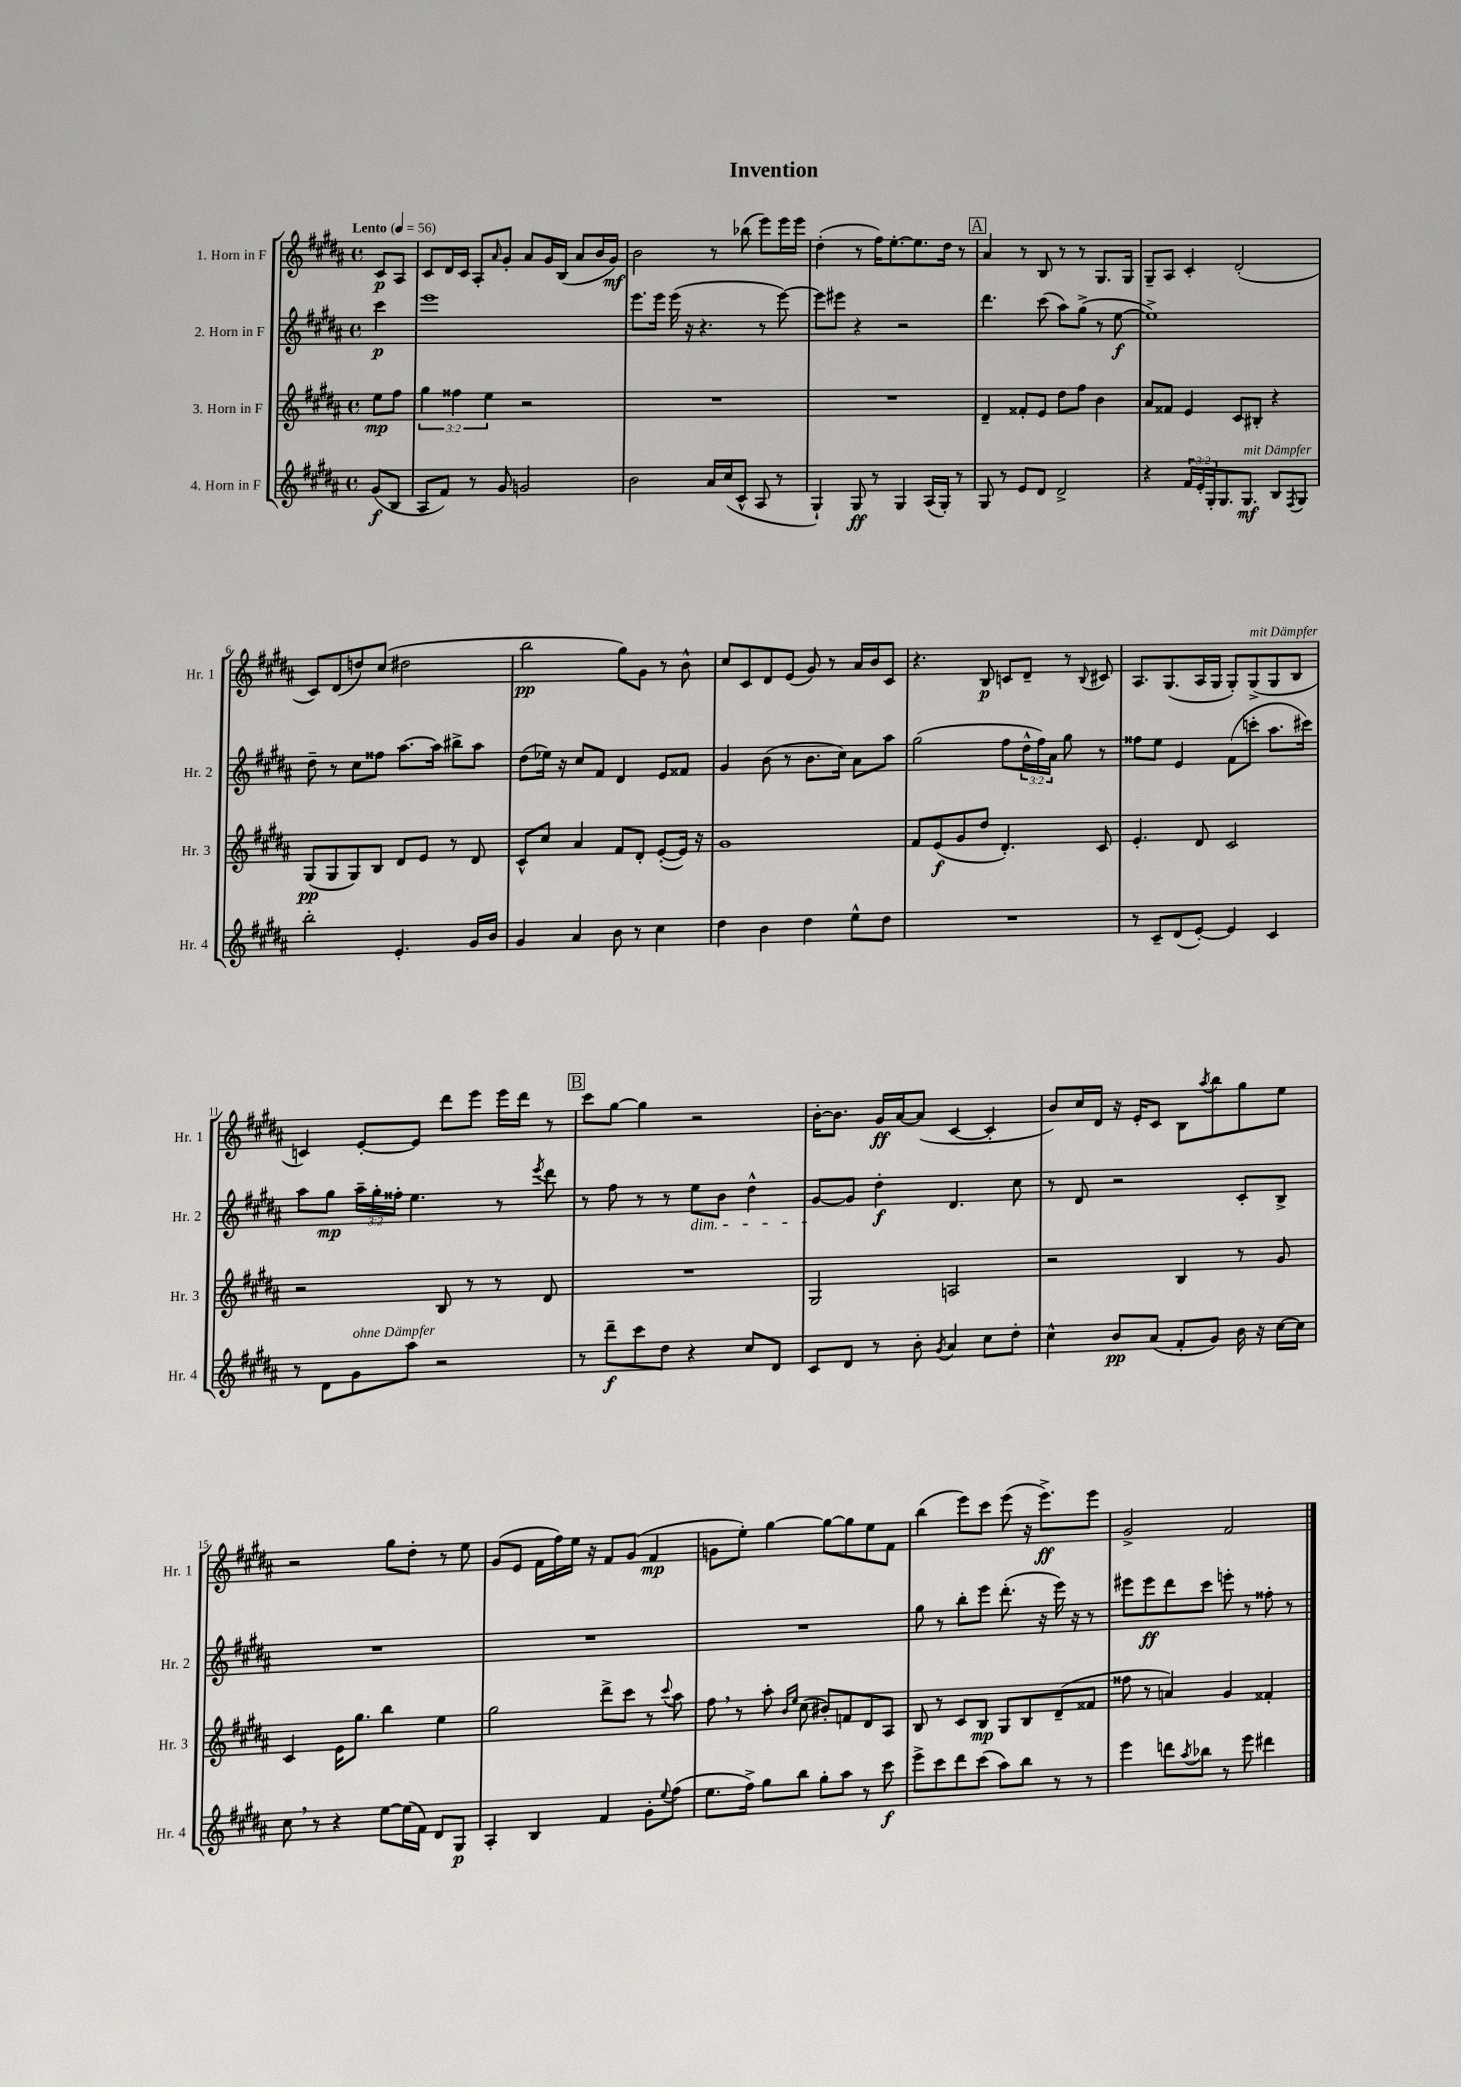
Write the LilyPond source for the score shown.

\header { title = "Invention" }
<<
\new StaffGroup <<
\new Staff = "s0" \with { instrumentName = "1. Horn in F" shortInstrumentName = "Hr. 1" } {
    \clef treble \key b \major \defaultTimeSignature \time 4/4 \partial 4 \tempo "Lento" 4 = 56
    cis'8\p ais8 |
    cis'8 dis'16 cis'16 ais8-. \grace { ais'16 } gis'8-. ais'8 gis'16 b16( ais'8 b'16 gis'16\mf) |
    b'2 r8 bes''8( e'''8) e'''16 e'''16 |
    dis''4-.( r8 fis''16) e''8.~-. e''8. dis''16 r8 |
    \mark \markup { \box "A" } ais'4 r8 b8 r8 r8 gis8. gis16 |
    gis8-- ais8 cis'4-. dis'2-.( |
    cis'8) dis'8( d''8) cis''8( dis''2 |
    b''2\pp gis''8) gis'8 r8 b'8-^ |
    cis''8 cis'8 dis'8 e'8( gis'8) r8 ais'16 b'16 cis'8 |
    r4. b8\p c'8 dis'8-- r8 \appoggiatura { b8 } cis'8 |
    ais8. gis8.( ais16 gis16 gis8-.) gis8->^\markup { \italic "mit Dämpfer" }( gis8 b8 |
    c'4) e'8~-. e'8 dis'''8 e'''8 e'''16 dis'''16 r8 |
    \mark \markup { \box "B" } cis'''8 gis''8~ gis''4 r2 |
    b'16~-. b'8. gis'16\ff ais'16~ ais'8( cis'4~ cis'4-. |
    b'8) cis''16 dis'16 r16 e'16-. cis'8 b8 \acciaccatura { ais''8 } b''8 gis''8 e''8 |
    r2 gis''8 dis''8-. r8 e''8 |
    gis'8( e'8 fis'16 fis''16) e''16 r16 fis'8 gis'8( fis'4\mp |
    g'8 e''8-.) gis''4~ gis''8~ gis''8 e''8 fis'8 |
    b''4( e'''8) cis'''8 e'''8( r16 e'''8.->\ff) e'''8 |
    gis'2-> fis'2 \bar "|." |
}
\new Staff = "s1" \with { instrumentName = "2. Horn in F" shortInstrumentName = "Hr. 2" } {
    \clef treble \key b \major \defaultTimeSignature \time 4/4 \override Staff.TupletNumber.text = #tuplet-number::calc-fraction-text \partial 4
    cis'''4\p |
    e'''1 |
    e'''8. e'''16 e'''16( r16 r4. r8 e'''8~) |
    e'''8 eis'''8 r4 r2 |
    \mark \markup { \box "A" } dis'''4. cis'''8( ais''8) gis''8->( r8 e''8~\f |
    e''1->) |
    dis''8-- r8 cis''8 fisis''8 ais''8.~ ais''16 bis''8-> ais''8 |
    dis''8( ees''16) r16 cis''8 fis'8 dis'4 e'8 fisis'8 |
    gis'4 b'8( r8 b'8. cis''16) ais'8 ais''8 |
    gis''2( fis''8 \tuplet 3/2 { dis''16-^ fis''16) ais'16 } gis''8 r8 |
    fisis''8 e''8 e'4 fis'8( c'''8-. ais''8. cis'''16) |
    ais''8 gis''8\mp \tuplet 3/2 { ais''16-- gis''16-. fisis''16-. } e''4. r8 \acciaccatura { e'''8 } dis'''8 |
    \mark \markup { \box "B" } r8 fis''8 r8 r8 e''8\dim b'8 dis''4-^ |
    gis'8~\! gis'8 dis''4-.\f dis'4. cis''8 |
    r8 dis'8 r2 cis'8-. b8-> |
    R1 |
    R1 |
    R1 |
    gis''8 r8 b''8-. e'''8 dis'''8.-.( r16 e'''16) r16 r8 |
    eis'''8 eis'''8\ff dis'''8 cis'''8 e'''8-. r8 fisis''8-. r8 \bar "|." |
}
\new Staff = "s2" \with { instrumentName = "3. Horn in F" shortInstrumentName = "Hr. 3" } {
    \clef treble \key b \major \defaultTimeSignature \time 4/4 \override Staff.TupletNumber.text = #tuplet-number::calc-fraction-text \partial 4
    e''8\mp fis''8 |
    \tuplet 3/2 { gis''4 fisis''4 e''4 } r2 |
    R1 |
    R1 |
    \mark \markup { \box "A" } dis'4-- fisis'8-. e'8 dis''8 fis''8 b'4 |
    ais'8 fisis'8 e'4 cis'8 bis8-. r4 |
    gis8\pp( gis8 gis8) b8 dis'8 e'8 r8 dis'8 |
    cis'8-^ cis''8 ais'4 fis'8 dis'8-. e'8~-.( e'16) r16 |
    gis'1 |
    fis'8 e'8\f( gis'8 dis''8 dis'4.-.) cis'8 |
    e'4.-. dis'8 cis'2 |
    r2 b8 r8 r8 dis'8 |
    \mark \markup { \box "B" } R1 |
    gis2 a2 |
    r2 b4 r8 gis'8 |
    cis'4 e'16 gis''8. b''4 e''4 |
    gis''2 dis'''8-> cis'''8 r8 \appoggiatura { cis'''8 } ais''8 |
    fis''8 \breathe r8 ais''8-. \grace { b'16 e''16 } cis''8( bis'8-.) f'8 dis'8 ais8 |
    b8 r8 cis'8 b8\mp gis8 b8 dis'8--( fisis'8 |
    fisis''8 r8 a'4) gis'4 fisis'4-. \bar "|." |
}
\new Staff = "s3" \with { instrumentName = "4. Horn in F" shortInstrumentName = "Hr. 4" } {
    \clef treble \key b \major \defaultTimeSignature \time 4/4 \override Staff.TupletNumber.text = #tuplet-number::calc-fraction-text \partial 4
    gis'8\f( b8 |
    ais8 fis'8) r8 gis'8 g'2 |
    b'2 ais'16 cis''16( cis'8-^ ais8 r8 |
    gis4-!) gis8\ff r8 gis4 ais16( gis16-.) r8 |
    \mark \markup { \box "A" } gis8 r8 e'8 dis'8 dis'2-> |
    r4 \tuplet 3/2 { fis'16 e'16-. gis16-. } gis8. gis8.\mf^\markup { \italic "mit Dämpfer" } b8 \acciaccatura { fis8 } gis8 |
    b''2-. e'4.-. gis'16 b'16 |
    gis'4 ais'4 b'8 r8 cis''4 |
    dis''4 b'4 dis''4 e''8-^ dis''8 |
    R1 |
    r8 cis'8-- dis'8( e'8~-.) e'4 cis'4 |
    r8 dis'8 gis'8^\markup { \italic "ohne Dämpfer" } ais''8 r2 |
    \mark \markup { \box "B" } r8 dis'''8--\f cis'''8 dis''8 r4 cis''8 dis'8 |
    cis'8 dis'8 r8 b'8-. \acciaccatura { gis'8 } ais'4 cis''8 dis''8-. |
    cis''4-^ b'8\pp ais'8( fis'8-. gis'8) b'16 r16 cis''16~ cis''16 |
    cis''8 \breathe r8 r4 e''8~ e''16( fis'16) dis'8 gis8\p |
    ais4-. b4 fis'4 gis'8-. \appoggiatura { e''8 } fis''8( |
    e''8. fis''16->) gis''8 b''8 gis''8-. ais''8 r8 cis'''8\f |
    e'''8-> cis'''8 dis'''8 cis'''8( ais''8) b''8 r8 r8 |
    e'''4 d'''8 \acciaccatura { ais''8 } bes''8 r8 e'''8 dis'''4 \bar "|." |
}
>>
>>
